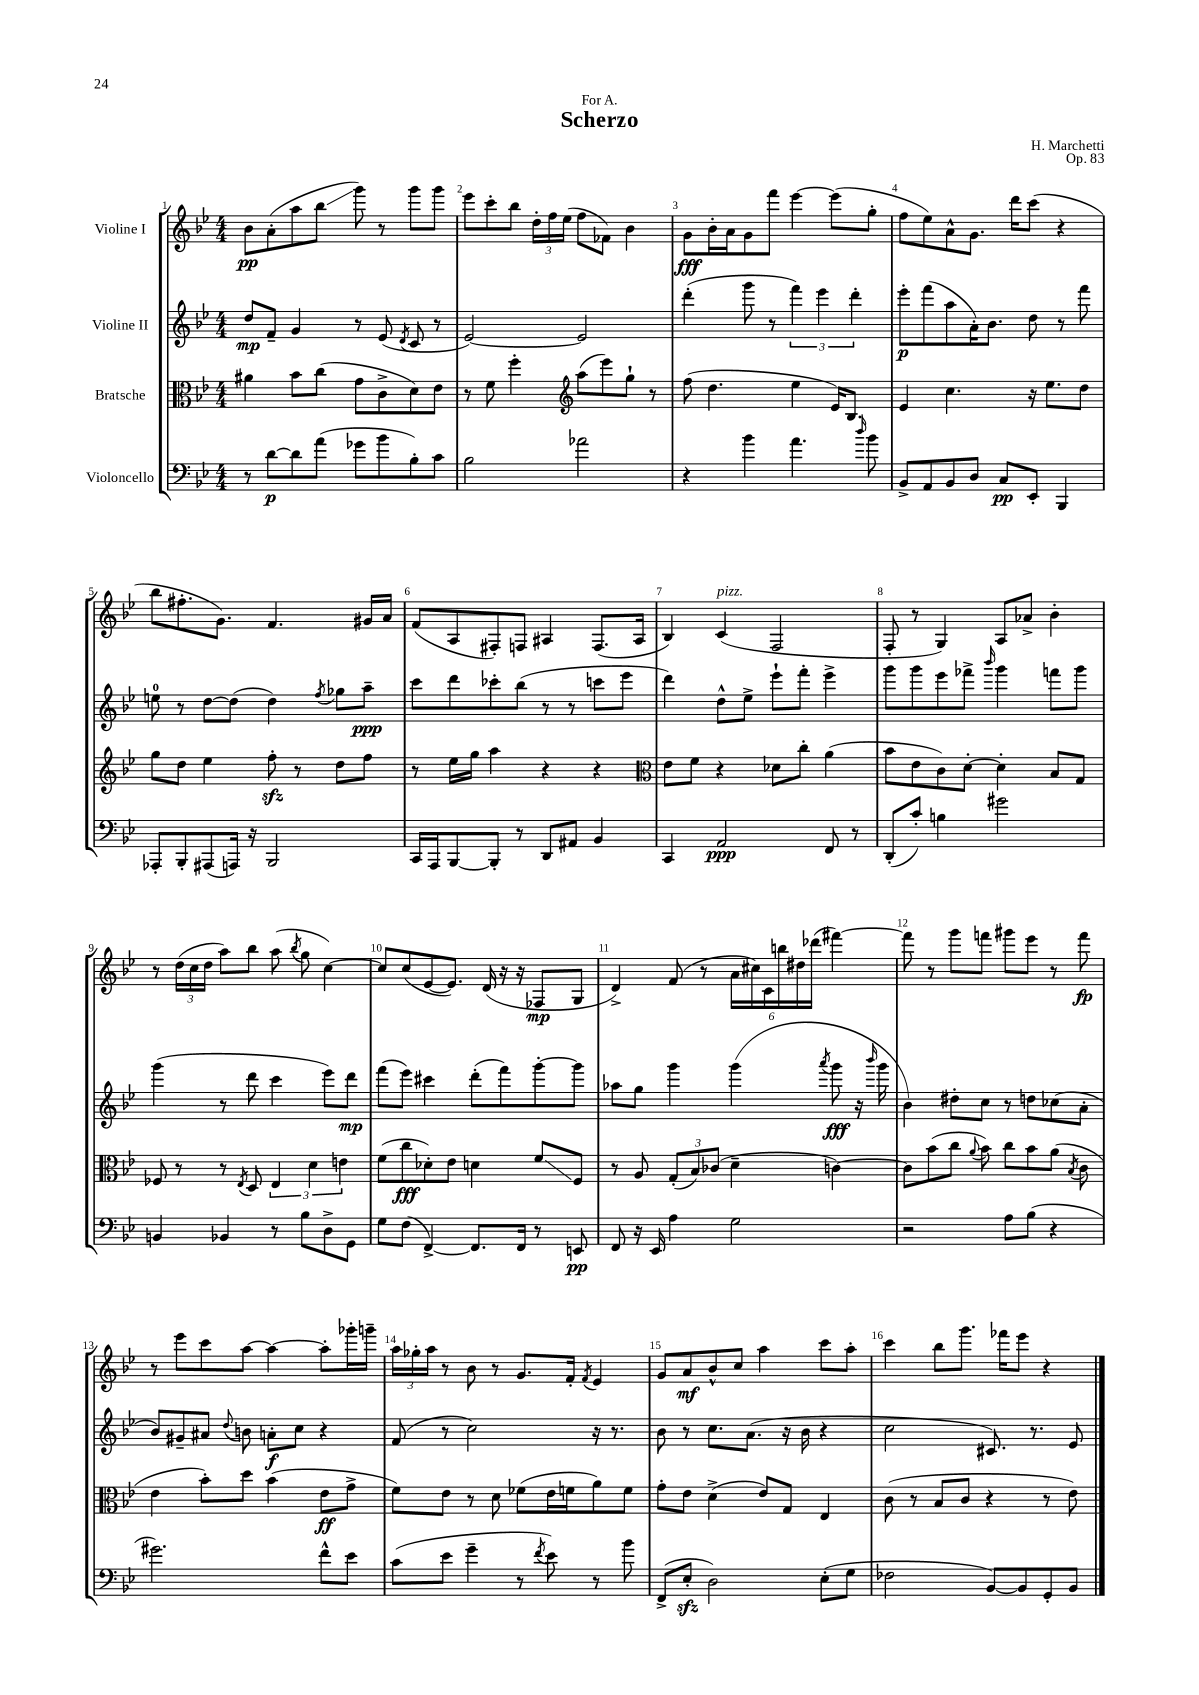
\header { title = "Scherzo" composer = "H. Marchetti" dedication = "For A." opus = "Op. 83" }
<<
\new StaffGroup <<
\new Staff = "s0" \with { instrumentName = "Violine I" } {
    \clef treble \key bes \major \numericTimeSignature \time 4/4
    \autoBeamOff bes'8[\pp a'8-.( a''8 bes''8]\glissando g'''8) r8 g'''8[ g'''8] |
    ees'''8[ c'''8-. bes''8] \tuplet 3/2 { d''16[-. f''16 ees''16]( } f''8[ fes'8]) bes'4 |
    g'8[\fff bes'16-. a'16 g'8 f'''8] ees'''4~ ees'''8[( g''8]-. |
    f''8[ ees''8) a'8-^ g'8.] d'''16[ c'''8]( r4 |
    bes''8[ fis''8.-. g'8.]) f'4. gis'16[ a'16] |
    f'8[( a8 fis8-.) f8] ais4 f8.[( ais16] |
    bes4) c'4^\markup { \italic "pizz." }( f2 |
    f8-. r8 g4) a8[ aes'8]-> bes'4-. |
    r8 \tuplet 3/2 { d''16[( c''16 d''16] } a''8[) bes''8] a''8( \acciaccatura { bes''8 } g''8 c''4~) |
    c''8[ c''8( ees'8~ ees'8.]) d'16( r16 r16 fes8[\mp g8] |
    d'4->) f'8( r8 \tuplet 6/4 { a'16[ cis''16) c'16 b''16 dis''16 des'''16]( } fis'''4~) |
    fis'''8 r8 g'''8[ f'''8] gis'''8[ ees'''8] r8 f'''8\fp |
    r8 ees'''8[ c'''8 a''8]~ a''4~ a''8[-. ges'''16-. g'''16]-- |
    \tuplet 3/2 { a''16[ ges''16-. a''16] } r8 bes'8 r8 g'8.[ f'16]-. \acciaccatura { f'8 } ees'4 |
    g'8[ a'8\mf bes'8-^ c''8] a''4 c'''8[ a''8]-. |
    c'''4 bes''8[ g'''8.] fes'''16[ ees'''8] r4 \bar "|." |
}
\new Staff = "s1" \with { instrumentName = "Violine II" } {
    \clef treble \key bes \major \numericTimeSignature \time 4/4
    \autoBeamOff d''8[\mp f'8]-- g'4 r8 ees'8( \acciaccatura { d'8 } c'8 r8 |
    ees'2~) ees'2 |
    d'''4-.( g'''8 r8 \tuplet 3/2 { f'''4) ees'''4 d'''4-. } |
    ees'''8[-.\p f'''8( a''8 a'16-.) bes'8.] d''8 r8 f'''8 |
    e''8-0 r8 d''8[~ d''8]( d''4) \acciaccatura { f''8 } ges''8[ a''8]--\ppp |
    c'''8[ d'''8 ces'''8-. bes''8]( r8 r8 c'''8[ ees'''8] |
    d'''4) d''8[-^ ees''8]-> ees'''8[-! f'''8]-. ees'''4-> |
    g'''8[ g'''8 ees'''8 fes'''8]-> \grace { bes'''16 } g'''4 f'''8[ g'''8] |
    g'''4( r8 d'''8 c'''4 ees'''8[) d'''8]\mp |
    f'''8[( ees'''8]) cis'''4 d'''8[-.( f'''8) g'''8~-. g'''8] |
    aes''8[ g''8] g'''4 g'''4( \acciaccatura { a'''8 } g'''8\fff r16 \grace { bes'''16 } g'''16 |
    bes'4) dis''8[-. c''8] r8 d''8[ ces''8( a'8]-. |
    bes'8[) gis'8-- ais'8] \appoggiatura { d''8 } b'8 a'8[-.\f c''8] r4 |
    f'8( r8 c''2) r16 r8. |
    bes'8 r8 c''8.[ a'8.]( r16 bes'16 r4 |
    c''2 cis'8.) r8. ees'8 \bar "|." |
}
\new Staff = "s2" \with { instrumentName = "Bratsche" } {
    \clef alto \key bes \major \numericTimeSignature \time 4/4
    \autoBeamOff ais'4 bes'8[ c''8]( g'8[ c'8-> d'8) ees'8] |
    r8 f'8 f''4-. \clef treble a''8[( ees'''8) g''8]-! r8 |
    f''8( d''4. ees''4 ees'16[) bes8.] |
    ees'4 c''4. r16 ees''8.[ d''8] |
    g''8[ d''8] ees''4 f''8-.\sfz r8 d''8[ f''8] |
    r8 ees''16[ g''16] a''4 r4 r4 |
    \clef alto ees'8[ f'8] r4 des'8[ c''8]-. a'4( |
    bes'8[ ees'8 c'8) d'8]~-. d'4-. bes8[ g8] |
    fes8 r8 r8 \acciaccatura { ees8 } d8 \tuplet 3/2 { ees4 d'4 e'4 } |
    f'8[( c''8\fff des'8-.) ees'8] d'4 f'8[\glissando f8] |
    r8 a8 \tuplet 3/2 { g8[-.( bes8) ces'8]( } d'4-- c'4~) |
    c'8[ bes'8( c''8] \appoggiatura { a'8 } bes'8) c''8[ bes'8 a'8]( \acciaccatura { bes8 } c'8 |
    ees'4 bes'8[-.) d''8] bes'4( ees'8[\ff g'8]-> |
    f'8[) ees'8] r8 d'8 fes'8[( ees'16 f'16 a'8) f'8] |
    g'8[-. ees'8] d'4->( ees'8[) g8] ees4 |
    c'8( r8 bes8[ c'8] r4 r8 ees'8) \bar "|." |
}
\new Staff = "s3" \with { instrumentName = "Violoncello" } {
    \clef bass \key bes \major \numericTimeSignature \time 4/4
    \autoBeamOff r8 d'8[~\p d'8 a'8]( ges'8[ bes'8 bes8-.) c'8] |
    bes2 aes'2 |
    r4 bes'4 a'4. \grace { d''16 } bes'8 |
    bes,8[-> a,8 bes,8 d8] c8[\pp ees,8]-. bes,,4 |
    aes,,8[-. bes,,8-. ais,,8( a,,16]) r16 bes,,2 |
    c,16[ a,,16 bes,,8~ bes,,8]-. r8 d,8[ ais,8] bes,4 |
    c,4 a,2\ppp f,8 r8 |
    d,8[-.( c'8]-.) b4 gis'2 |
    b,4 bes,4 r8 bes8[ d8-> g,8] |
    g8[ f8]( f,4~->) f,8.[ f,16] r8 e,8\pp |
    f,8 r16 ees,16 a4 g2 |
    r2 a8[ bes8]( r4 |
    gis'2.) f'8[-^ ees'8] |
    c'8[( ees'8] g'4-- r8 \acciaccatura { f'8 } ees'8) r8 bes'8 |
    f,8[->( ees8]-.\sfz d2) ees8[-.( g8] |
    fes2 bes,8[~) bes,8 g,8-. bes,8] \bar "|." |
}
>>
>>
\layout { \context { \Score \override BarNumber.break-visibility = ##(#f #t #t) barNumberVisibility = #all-bar-numbers-visible } }
